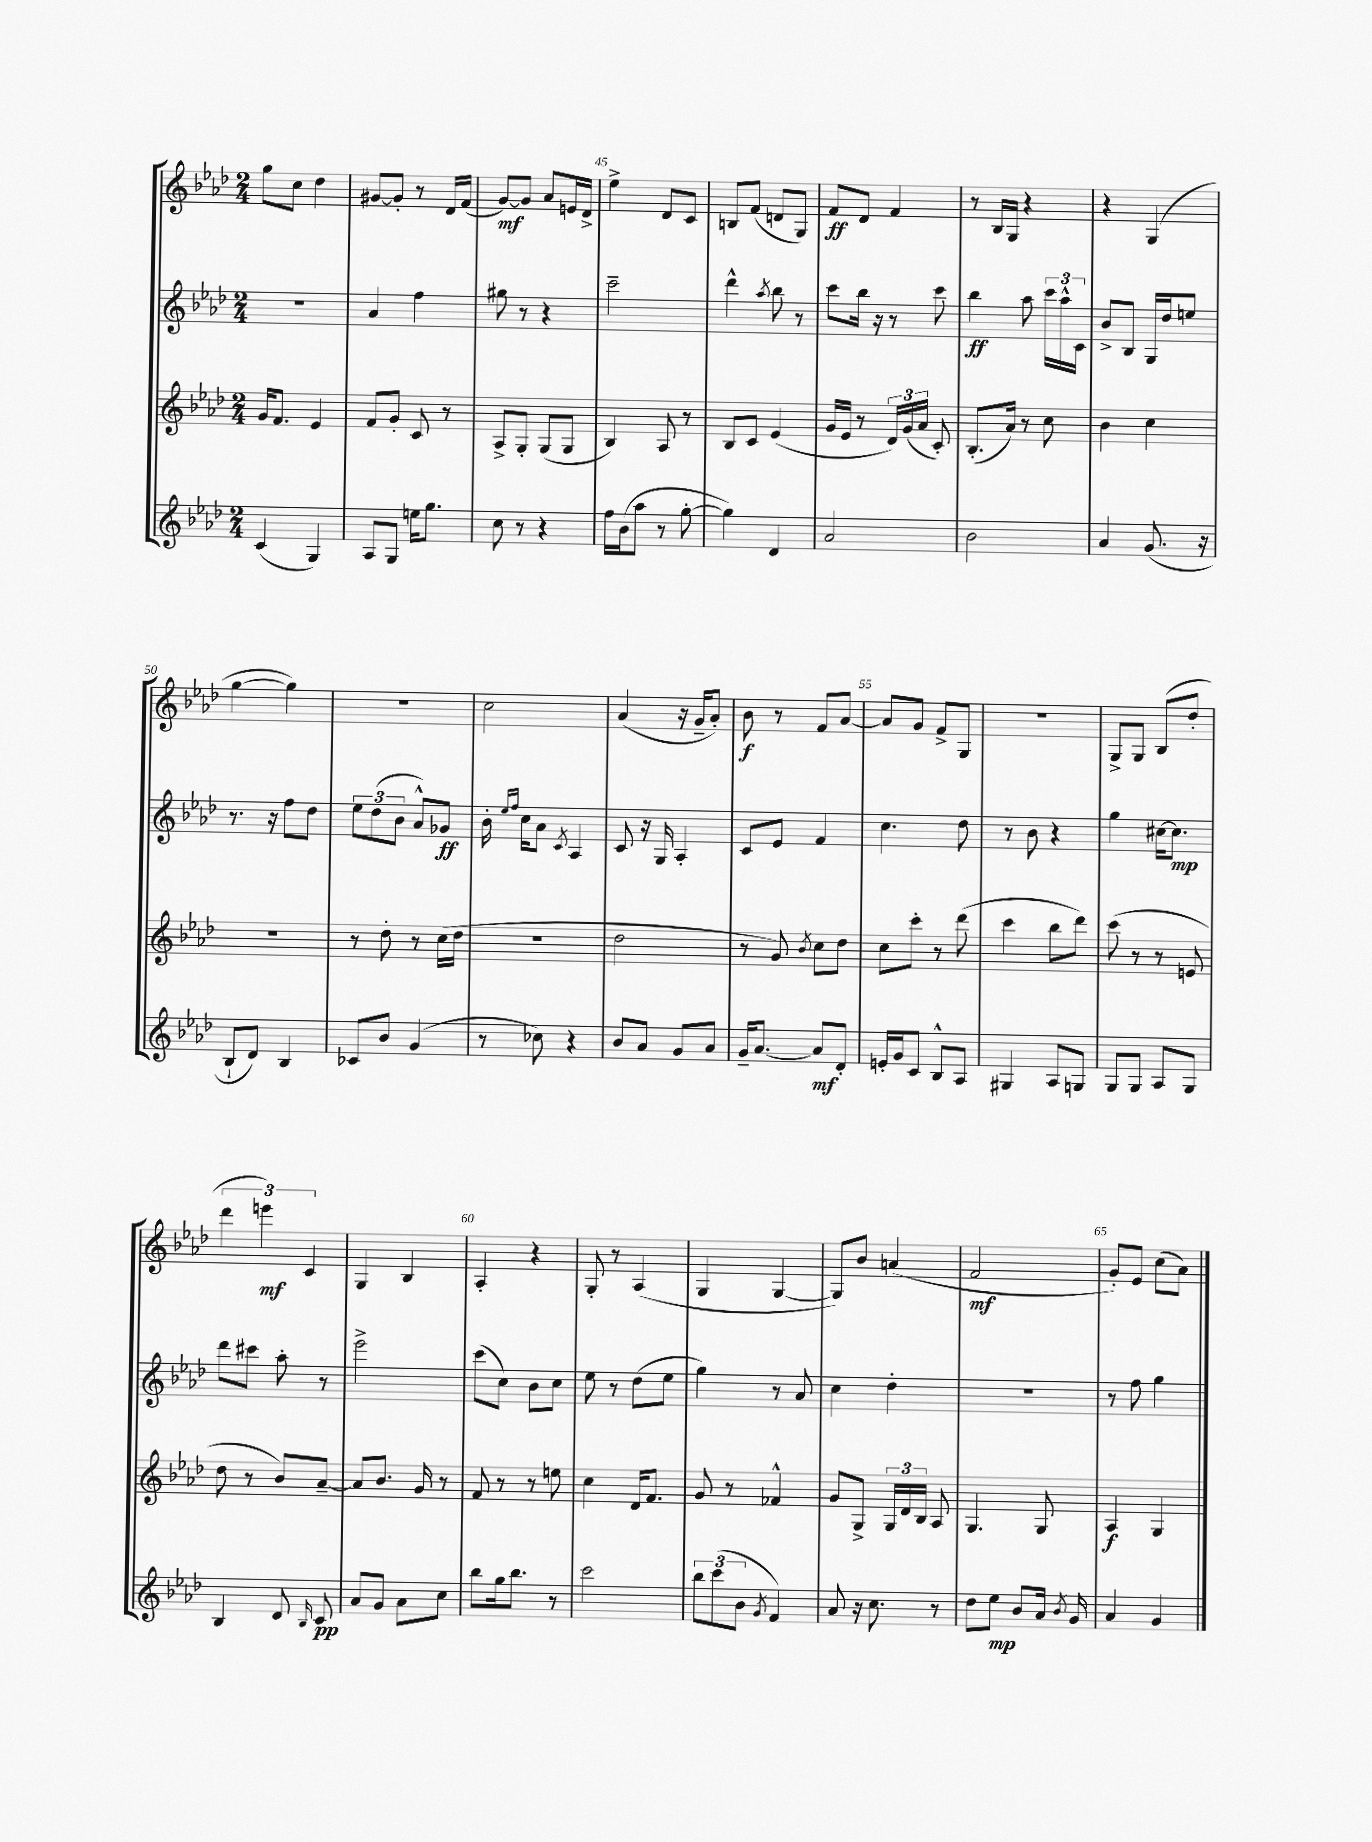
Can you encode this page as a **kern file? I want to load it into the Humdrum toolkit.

**kern	**kern	**kern	**kern
*staff4	*staff3	*staff2	*staff1
*clefG2	*clefG2	*clefG2	*clefG2
*k[b-e-a-d-]	*k[b-e-a-d-]	*k[b-e-a-d-]	*k[b-e-a-d-]
*M2/4	*M2/4	*M2/4	*M2/4
(4c/	16g/LK	2r	8gg\L
.	8.f/J	.	.
.	.	.	8cc\J
4G/)	4e-/	.	4dd-\
=	=	=	=
8A-/L	8f/L	4a-/	[8g#/L
8G/J	8g'/J	.	8g#'/]J
16ee\LK	8c/	4ff\	8r
8.gg\J	.	.	.
.	8r	.	16d-/LL
.	.	.	(16f/JJ
=	=	=	=
8cc\	8A-^/L	8gg#\	[8g/L)
8r	8G'/J	8r	8g/]J
4r	(8G/L	4r	8a-/L
.	8G/J	.	16e/L
.	.	.	16d-^/JJ
=	=	=	=
16ff\LL	4B-/)	2ccc~\	4ee-^\
(16b-\J	.	.	.
8aa-\J	.	.	.
8r	8A-/	.	8d-/L
[8gg'\	8r	.	8c/J
=	=	=	=
4gg\])	8B-/L	4ddd-^^\	8B/L
.	8c/J	.	(8f/J
.	.	8qaa-/	.
4d-/	(4e-/	8bb-\	8d/L
.	.	8r	8G/J)
=	=	=	=
2a-/	16g/LL	8ccc\L	8f/L
.	16e-/JJ	.	.
.	8r	16bb-\Jk	8d-/J
.	.	16r	.
.	24d-/LL)	8r	4f/
.	(24g/	.	.
.	24a-/JJ	.	.
.	8c'/)	8ccc\	.
=	=	=	=
2b-\	(8.B-'/L	4bb-\	8r
.	.	.	16B-/LL
.	16a-/Jk)	.	16G/JJ
.	8r	8aa-\	4r
.	8cc\	24ccc\LL	.
.	.	24aa-^^\	.
.	.	24c\JJ	.
=	=	=	=
4a-/	4b-\	8b-^/L	4r
.	.	8B-/J	.
(8.g/	4cc\	16G/LL	(4G/
.	.	16dd-/J	.
.	.	8ee/J	.
16r	.	.	.
=	=	=	=
8B-`/L	2r	8.r	[4gg\
8d-/J)	.	.	.
.	.	16r	.
4B-/	.	8ff\L	4gg\])
.	.	8dd-\J	.
=	=	=	=
8c-/L	8r	12ee-\L	2r
.	.	(12dd-\	.
8b-/J	8dd-'\	.	.
.	.	12b-\J	.
(4g/	8r	8a-^^/L)	.
.	(16cc\LL	8g-/J	.
.	16dd-\JJ	.	.
=	=	=	=
8r	2r	16b-'\	2cc\
.	.	16qqee-/LL	.
.	.	16qqff/JJ	.
.	.	16cc\LK	.
8cc-\)	.	8a-\J	.
.	.	8qc/	.
4r	.	4A-/	.
=	=	=	=
8b-/L	2dd-\	8c/	(4a-/
8a-/J	.	16r	.
.	.	16G/	.
8g/L	.	4A-'/	16r
.	.	.	16g~/LK
8a-/J	.	.	8a-'/J)
=	=	=	=
16g~/LK	8r	8c/L	8b-\
[8.a-/J	.	.	.
.	8g/)	8e-/J	8r
.	8qb-/	.	.
8a-/]L	8cc\L	4f/	8f/L
8d-'/J	8dd-\J	.	[8a-/J
=	=	=	=
16e'/LL	8cc\L	4.cc\	8a-/]L
16g/J	.	.	.
8c/J	8ccc'\J	.	8g/J
8B-^^/L	8r	.	8f^/L
8A-/J	(8ddd-\	8dd-\	8G/J
=	=	=	=
4G#/	4ccc\	8r	2r
.	.	8b-\	.
8A-/L	8bb-\L	4r	.
8G/J	8ddd-\J)	.	.
=	=	=	=
8G/L	(8ccc\	4gg\	8G^/L
8G/J	8r	.	8G/J
8A-/L	8r	[16cc#\LK	(8B-/L
.	.	8.cc#\]J	.
8G/J	8e/	.	8dd-'/J
=	=	=	=
4B-/	8dd-\	8ddd-\L	6ddd-\
.	8r	8ccc#\J	.
.	.	.	6eee\)
8d-/	8b-/L)	8aa-'\	.
.	.	.	6c/
16qqB-/	.	.	.
8c/	[8a-~/J	8r	.
=	=	=	=
8a-/L	8a-/]L	2eee-^\	4G/
8g/J	8.b-/J	.	.
8a-\L	.	.	4B-/
.	16g/	.	.
8cc\J	8r	.	.
=	=	=	=
8bb-\L	8f/	(8ccc\L	4A-'/
16gg\k	8r	8cc\J)	.
8.bb-\J	.	.	.
.	8r	8b-\L	4r
8r	8ee\	8cc\J	.
=	=	=	=
2ccc\	4cc\	8ee-\	8G'/
.	.	8r	8r
.	16d-/LK	(8dd-\L	(4A-/
.	8.f/J	.	.
.	.	8ee-\J	.
=	=	=	=
12bb-\L	8g/	4gg\)	4G/
(12ccc\	.	.	.
.	8r	.	.
12b-\J	.	.	.
8qg/	.	.	.
4f/)	4f-^^/	8r	[4G/
.	.	8a-/	.
=	=	=	=
8a-/	8g/L	4cc\	8G/]L)
16r	8G^/J	.	8b-/J
8.cc\	.	.	.
.	24G/LL	4dd-'\	(4a/
.	24d-/	.	.
.	24B-/JJ	.	.
8r	8A-/	.	.
=	=	=	=
8dd-\L	4.G/	2r	2f/
8ee-\J	.	.	.
8b-/L	.	.	.
16a-/Jk	8G/	.	.
8qb-/	.	.	.
16g/	.	.	.
=	=	=	=
4a-/	4A-/	8r	8g'/L)
.	.	8ff\	8e-/J
4g/	4G/	4gg\	(8cc\L
.	.	.	8a-\J)
==	==	==	==
*-	*-	*-	*-
